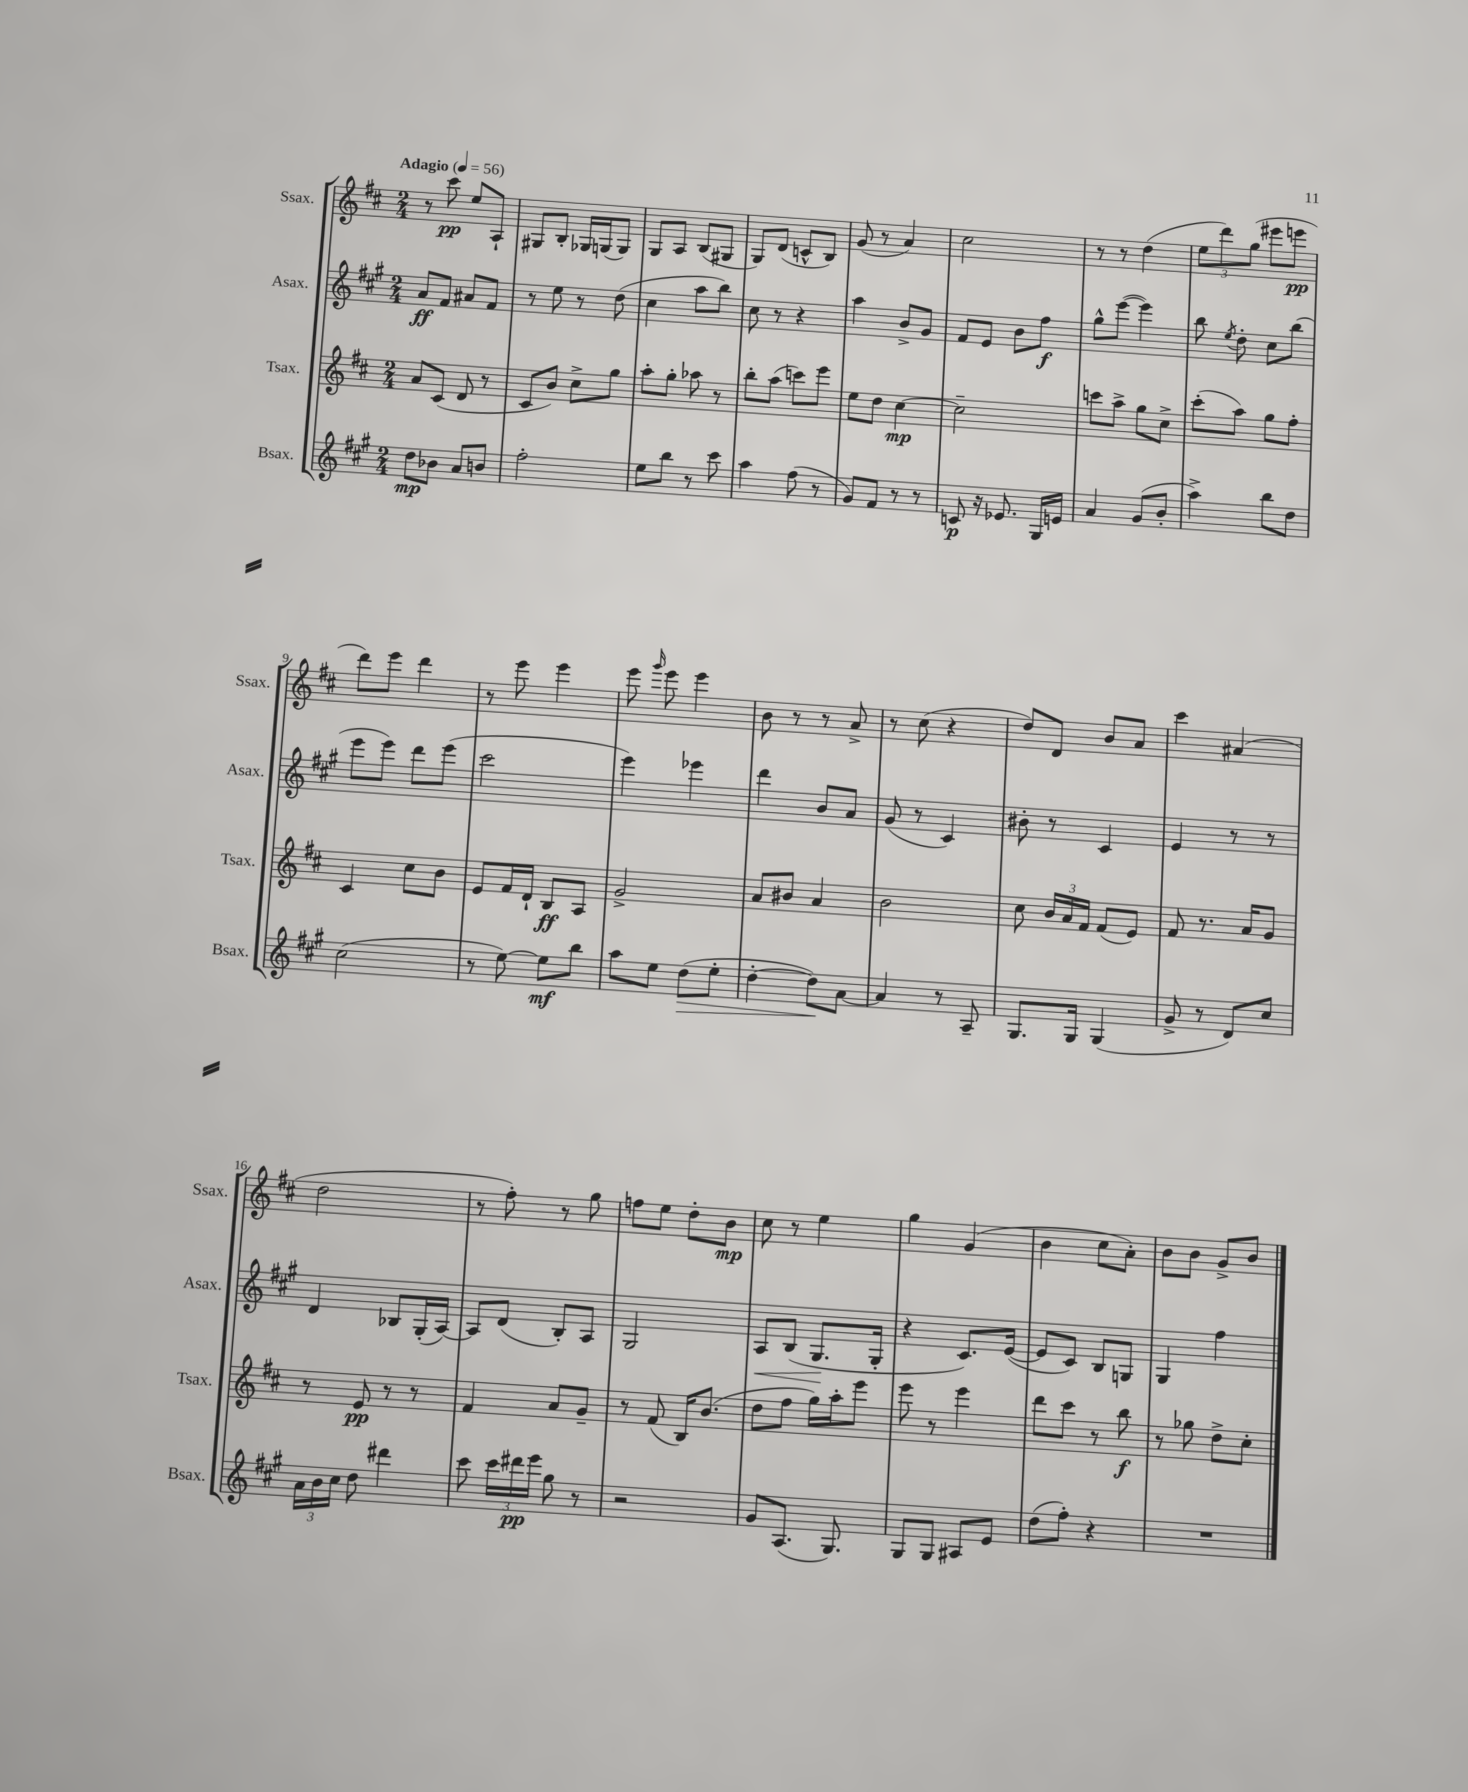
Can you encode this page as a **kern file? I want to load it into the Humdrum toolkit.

**kern	**kern	**kern	**kern
*staff4	*staff3	*staff2	*staff1
*clefG2	*clefG2	*clefG2	*clefG2
*k[f#c#g#]	*k[f#c#]	*k[f#c#g#]	*k[f#c#]
*M2/4	*M2/4	*M2/4	*M2/4
*MM56	*MM56	*MM56	*MM56
8dd	8a	8a	8r
8b-	(8c#	8f#	8ccc#
8a	8d	8a#	8ee
8b	8r	8f#	8A`
=	=	=	=
2ff#'	8c#	8r	8G#
.	8b)	8ee	8B'
.	8cc#^	8r	16G-
.	.	.	(16G
.	8gg	(8dd	8G)
=	=	=	=
8ee	8aa'	4cc#	8G
8bb	8gg'	.	8A
8r	8aa-	8aa	(8B
8ccc#	8r	8bb)	8G#
=	=	=	=
4aa	8bb'	8cc#	8G)
.	(8aa	8r	(8d
(8ff#	8ccc)	4r	8c^^
8r	8eee	.	8B)
=	=	=	=
8g#)	8ee	4aa	(8g
8f#	8dd	.	8r
8r	[4cc#	8b^	4a)
8r	.	8g#	.
=	=	=	=
8c	2cc#~]	8f#	2cc#
16r	.	8e	.
8.e-	.	.	.
.	.	8b	.
16G#	.	8ff#	.
16e	.	.	.
=	=	=	=
4a	8ccc	8gg#^^	8r
.	8aa^	([8eee	8r
(8g#	8gg	4eee])	(4dd
8b'	8cc#^	.	.
=	=	=	=
4aa^)	(8ccc#'	8bb	12ee
.	.	.	12ddd)
.	.	8qee	.
.	8aa)	8dd'	.
.	.	.	(12gg
8bb	8gg	8cc#	8eee#
8dd	8ff#'	(8bb	8eee
=	=	=	=
(2cc#	4c#	8eee	8ddd)
.	.	8eee)	8eee
.	8cc#	8ddd	4ddd
.	8b	(8eee	.
=	=	=	=
8r	8e	2ccc#	8r
[8ee)	16f#	.	8eee
.	16d`	.	.
8ee]	8B	.	4eee
8bb	8A	.	.
=	=	=	=
8aa	2g^	4eee)	8eee
.	.	.	16qqggg
8ee	.	.	8eee
(8dd	.	4eee-	4eee
8ee'	.	.	.
=	=	=	=
[4dd'	8a	4ddd	8b
.	8b#	.	8r
8dd])	4a	8b	8r
[8a	.	8a	8a^
=	=	=	=
4a]	2b	(8g#	8r
.	.	8r	(8cc#
8r	.	4c#)	4r
8A~	.	.	.
=	=	=	=
8.G#	8cc#	8b#'	8dd)
.	24b	8r	8d
.	24a	.	.
16G#	.	.	.
.	24f#	.	.
(4G#	(8f#	4c#	8b
.	8e)	.	8a
=	=	=	=
8g#^	8f#	4e	4ccc#
8r	8.r	.	.
8d)	.	8r	(4a#
.	16a	.	.
8cc#	8g	8r	.
=	=	=	=
24a	8r	4d	2dd
24b	.	.	.
24cc#	.	.	.
8dd	8e	.	.
4ddd#	8r	8B-	.
.	8r	(16G#'	.
.	.	[16A)	.
=	=	=	=
8ccc#	4f#	8A]	8r
24ccc#	.	(8d	8ff#')
24ddd#	.	.	.
24eee	.	.	.
8gg#	8a	8B')	8r
8r	8g~	8A	8gg
=	=	=	=
2r	8r	2G#	8ff
.	(8f#	.	8ee
.	16B)	.	8dd'
.	(8.b	.	.
.	.	.	8b
=	=	=	=
8g#	8dd	8A	8cc#
(8.A	8ff#	(8B	8r
.	16gg)	8.G#	4ee
8.G#)	16aa'	.	.
.	8eee	.	.
.	.	16G#'	.
=	=	=	=
8G#	8eee	4r	4gg
8G#	8r	.	.
8A#	4eee	8.c#)	(4g
8e	.	.	.
.	.	([16e	.
=	=	=	=
(8dd	8ddd	8e]	4b
8ff#')	8ccc#	8c#)	.
4r	8r	8B	8cc#
.	8bb	8G	8a')
=	=	=	=
2r	8r	4G#	8b
.	8gg-	.	8b
.	8dd^	4ff#	8g^
.	8cc#'	.	8b
==	==	==	==
*-	*-	*-	*-
